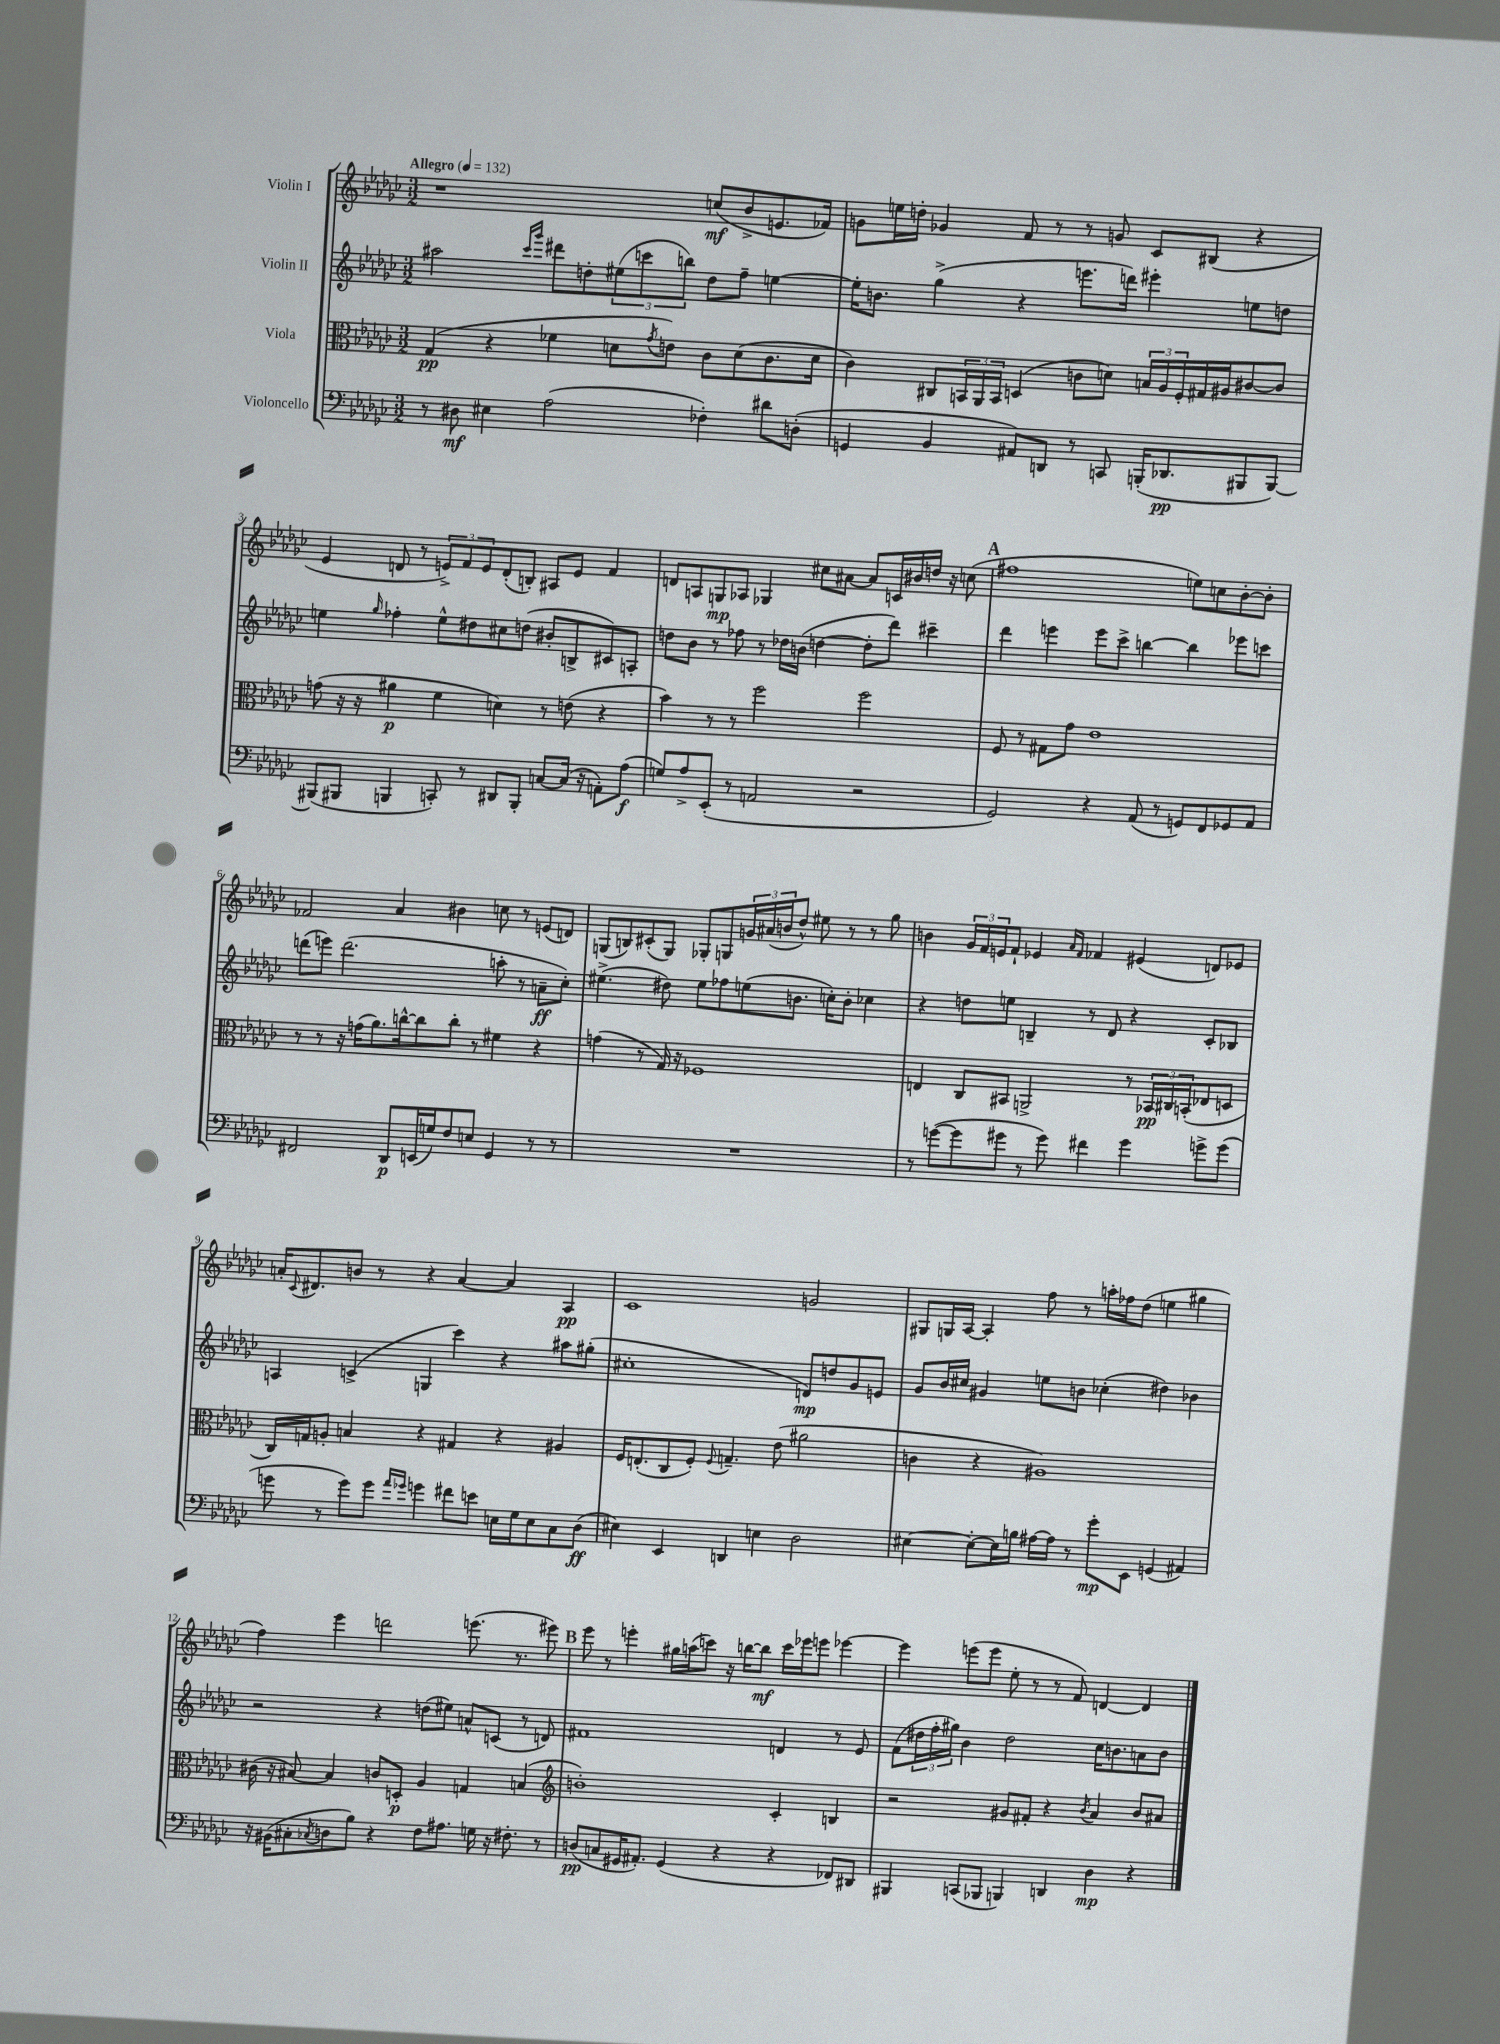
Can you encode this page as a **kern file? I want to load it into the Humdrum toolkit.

**kern	**dynam	**kern	**dynam	**kern	**dynam	**kern	**dynam
*part4	*part4	*part3	*part3	*part2	*part2	*part1	*part1
*staff4	*staff4	*staff3	*staff3	*staff2	*staff2	*staff1	*staff1
*I"Violoncello	*	*I"Viola	*	*I"Violin II	*	*I"Violin I	*
*clefF4	*	*clefC3	*	*clefG2	*	*clefG2	*
*k[b-e-a-d-g-c-]	*	*k[b-e-a-d-g-c-]	*	*k[b-e-a-d-g-c-]	*	*k[b-e-a-d-g-c-]	*
*M3/2	*	*M3/2	*	*M3/2	*	*M3/2	*
*MM132	*	*MM132	*	*MM132	*	*MM132	*
=1	=1	=1	=1	=1	=1	=1	=1
!	!	!	!	!	!	!LO:TX:a:B:t=Allegro	!
8r	.	(4G-/	pp	2aa#X\	.	1r	.
8D#X\	mf	.	.	.	.	.	.
4E#X\	.	4r	.	.	.	.	.
.	.	.	.	16qqccc-/LL	.	.	.
.	.	.	.	16qqggg-/JJ	.	.	.
(2A-\	.	4f-X\	.	8ddd#X\L	.	.	.
.	.	.	.	8ddn'\	.	.	.
.	.	8dn\L	.	(12ee#X\	.	.	.
.	.	.	.	12cccn\	.	.	.
.	.	8qg-/	.	.	.	.	.
.	.	8en\J)	.	.	.	.	.
.	.	.	.	12bbn\J)	.	.	.
4F-X'\)	.	8c-\L	.	8dd\L	.	(8ccn/L	mf
.	.	(8d\	.	8ff~\J	.	8b-^/	.
8d#X\L	.	8.c-\	.	[4een\	.	8.en/	.
(8Dn'\J	.	.	.	.	.	.	.
.	.	16d\Jk	.	.	.	16f-X/Jk)	.
=2	=2	=2	=2	=2	=2	=2	=2
4GGn/	.	4c-\)	.	16ee'\KL]	.	8gn\L	.
.	.	.	.	8.bn\J	.	.	.
.	.	.	.	.	.	16een\L	.
.	.	.	.	.	.	16ddn'\JJ	.
4BB-/	.	8C#X/L	.	(4gg-^\	.	4g-X/	.
.	.	24BBn/L	.	.	.	.	.
.	.	24AA-/	.	.	.	.	.
.	.	24BB/JJ	.	.	.	.	.
8AA#X/L)	.	(4Dn/	.	4r	.	8f/	.
8DDn/J	.	.	.	.	.	8r	.
8r	.	8cn\L	.	8.eeen\L	.	8r	.
8CCn/	.	8dn\J)	.	.	.	8gn/	.
.	.	.	.	16dddn\Jk)	.	.	.
(16BBBn'/KL	.	24Bn/LL	.	4eee#X'\	.	8c-/L	.
.	.	24A-/	.	.	.	.	.
8.DD-X/	pp	.	.	.	.	.	.
.	.	24F'/	.	.	.	.	.
.	.	16G#X/	.	.	.	(8B#X/J	.
.	.	16A#X/J	.	.	.	.	.
8BBB#X/	.	[8c#X/	.	8een\L	.	4r	.
[8BBB#/J)	.	8c#/J]	.	8ddn\J	.	.	.
!!LO:LB:g=z
=3	=3	=3	=3	=3	=3	=3	=3
(8BBB#X/L]	.	(8gn\	.	4een\	.	4e-/	.
8BBB#X/J	.	16r	.	.	.	.	.
.	.	16r	.	.	.	.	.
.	.	.	.	16qqgg-/	.	.	.
4BBBn/	.	4a#X\	p	4ff-X'\	.	8dn/	.
.	.	.	.	.	.	8r	.
8CCn'/)	.	4f\	.	8ee^^\L	.	12en^/L)	.
.	.	.	.	.	.	12f/	.
8r	.	.	.	8dd#X\	.	.	.
.	.	.	.	.	.	12e/	.
8DD#X/L	.	4dn\)	.	8cc#X\	.	(8d'/	.
8BBB'/J	.	.	.	(8ddn\J	.	8Bn'/J)	.
[8Cn/L	.	8r	.	8b#X'/L	.	8A#X/L	.
(16C/Jk]	.	(8en\	.	8Bn^/	.	8e/J	.
16r	.	.	.	.	.	.	.
8AAn'\L)	.	4r	.	8c#X/)	.	4f/	.
(8A-\J	f	.	.	8An'/J	.	.	.
=4	=4	=4	=4	=4	=4	=4	=4
8Gn/L)	.	4b-\)	.	8ddn\L	.	8dn/L	.
8A-^/	.	.	.	8b-\J	.	8An/	.
(8EE-'/J	.	8r	.	8r	.	8Gn/	mp
8r	.	8r	.	8ff-X\	.	8A-X/J	.
2AAn/	.	2ff\	.	8r	.	4G-X/	.
.	.	.	.	16dd-X\LL	.	.	.
.	.	.	.	(16bn\JJ	.	.	.
.	.	.	.	[4ddn\	.	8cc#X\L	.
.	.	.	.	.	.	[8a#X\J	.
2r	.	2ff\	.	8dd'\L]	.	8a#/L]	.
.	.	.	.	8ddd-\J)	.	16cn/L	.
.	.	.	.	.	.	16b#X/	.
.	.	.	.	4ccc#X~\	.	16ddn/JJ	.
.	.	.	.	.	.	16r	.
.	.	.	.	.	.	(8ccn\	.
!!LO:REH:place=s1:t=A
=5	=5	=5	=5	=5	=5	=5	=5
2GG-/)	.	8F/	.	4ddd-\	.	1ff#X	.
.	.	8r	.	.	.	.	.
.	.	8G#X\L	.	4eeen\	.	.	.
.	.	8g-\J	.	.	.	.	.
4r	.	1e-	.	8eee\L	.	.	.
.	.	.	.	8ccc-^\J	.	.	.
(8AA-/	.	.	.	[4bbn\	.	.	.
8r	.	.	.	.	.	.	.
8GGn/L)	.	.	.	4bb\]	.	8een\L)	.
8FF/	.	.	.	.	.	8ccn\	.
8GG-X/	.	.	.	8eee-X\L	.	[8b-'\	.
8AA-/J	.	.	.	8cccn\J	.	8b-'\J]	.
!!LO:LB:g=z
=6	=6	=6	=6	=6	=6	=6	=6
2FF#X/	.	8r	.	(8dddn\L	.	2f-X/	.
.	.	8r	.	8eeen\J)	.	.	.
.	.	16r	.	(2.ddd\	.	.	.
.	.	(16gn\KL	.	.	.	.	.
.	.	8.a-\)	.	.	.	.	.
8DD-/L	p	.	.	.	.	4a-/	.
.	.	[16ccn^^\k	.	.	.	.	.
(16EEn/L	.	8cc\]	.	.	.	.	.
16Gn/J)	.	.	.	.	.	.	.
8F/	.	8cc'\J	.	.	.	4b#X\	.
8En/J	.	8r	.	.	.	.	.
4GG-/	.	4f#X\	.	8aan'\	.	8ccn\	.
.	.	.	.	8r	.	8r	.
8r	.	4r	.	8an~\L	ff	(8en/L	.
8r	.	.	.	8cc-'\J)	.	8dn/J)	.
=7	=7	=7	=7	=7	=7	=7	=7
1.r	.	(4gn\	.	(4.ee#X^\	.	(8Gn/L	.
.	.	.	.	.	.	8Bn/)	.
.	.	8r	.	.	.	(8c#X'/	.
.	.	16G-/)	.	8dd#X\)	.	8G/J)	.
.	.	16r	.	.	.	.	.
.	.	1F-X	.	8ee#\L	.	8G-X'/L	.
.	.	.	.	8ff-X\	.	8Gn/	.
.	.	.	.	(8een\	.	24gn/L	.
.	.	.	.	.	.	(24a#X/	.
.	.	.	.	.	.	24bn/J	.
.	.	.	.	8.bn\J	.	8dd-^^/J)	.
.	.	.	.	.	.	8ee#X\	.
.	.	.	.	16ccn'\KL)	.	.	.
.	.	.	.	8b'\J	.	8r	.
.	.	.	.	4cc-X\	.	8r	.
.	.	.	.	.	.	8gg-\	.
=8	=8	=8	=8	=8	=8	=8	=8
8r	.	4En/	.	4r	.	4bn\	.
([8gn\L	.	.	.	.	.	.	.
8g\]	.	8C-/L	.	8ddn\L	.	24g-/LL	.
.	.	.	.	.	.	24f/	.
.	.	.	.	.	.	24en/J	.
8g#X\J	.	8BB#X/J	.	8een\J	.	8f`/J	.
8r	.	2AAn^/	.	4Bn~/	.	4e-X/	.
8g#\)	.	.	.	.	.	.	.
.	.	.	.	.	.	16qqa-/LL	.
.	.	.	.	.	.	16qqf/JJ	.
4f#X\	.	.	.	8r	.	4f-X/	.
.	.	.	.	8d-/	.	.	.
4g#\	.	8r	.	4r	.	(4e#X/	.
.	.	24BB-X/LL	pp	.	.	.	.
.	.	24C#X/	.	.	.	.	.
.	.	(24BBn'/J	.	.	.	.	.
8gn^\L	.	8E-X/	.	8c-'/L	.	8dn/L)	.
(8g\J	.	8Dn/J	.	8B-X/J	.	8e-X/J	.
!!LO:LB:g=z
=9	=9	=9	=9	=9	=9	=9	=9
8gn\	.	16C-/LL)	.	4An/	.	16an'/KL	.
.	.	.	.	.	.	8qqc-/	.
.	.	16Gn/J	.	.	.	8.d#X/	.
8r	.	8An'/J	.	.	.	.	.
8g\L)	.	4Bn/	.	(4cn^/	.	8bn/J	.
8g\J	.	.	.	.	.	8r	.
16qqa-/LL	.	.	.	.	.	.	.
16qqg-X/JJ	.	.	.	.	.	.	.
4gn\	.	4r	.	4Gn/	.	4r	.
8f#X\L	.	4G#X/	.	4ccc-\)	.	[4a/	.
8en\J	.	.	.	.	.	.	.
16En\LL	.	4r	.	4r	.	4a/]	.
16G-\J	.	.	.	.	.	.	.
8E\	.	.	.	.	.	.	.
8C-\	.	4A#X/	.	8aa#X\L	.	4A-/	pp
(8D-\J	ff	.	.	(8gg#X'\J	.	.	.
=10	=10	=10	=10	=10	=10	=10	=10
4E#X\)	.	16F/KL	.	1cc#X'	.	1c-	.
.	.	(8.En'/	.	.	.	.	.
4EE-/	.	8C-/	.	.	.	.	.
.	.	8F'/J)	.	.	.	.	.
.	.	8qqF/	.	.	.	.	.
4DDn/	.	4.Gn~/	.	.	.	.	.
4En\	.	.	.	.	.	.	.
.	.	(8e-\	.	.	.	.	.
2D-\	.	2a#X\	.	8dn/L)	mp	2gn/	.
.	.	.	.	8ddn/	.	.	.
.	.	.	.	8g-/	.	.	.
.	.	.	.	8en/J	.	.	.
=11	=11	=11	=11	=11	=11	=11	=11
[4E#X\	.	4cn\	.	8g-/L	.	8G#X/L	.
.	.	.	.	16b-/L	.	16Gn/L	.
.	.	.	.	16cc#X/JJ	.	[16A-/JJ	.
8E#'\L_	.	4r	.	4g#X/	.	4A-'/]	.
16E#\L]	.	.	.	.	.	.	.
16Bn\JJ	.	.	.	.	.	.	.
[16A#X\LL	.	1A#X)	.	8een\L	.	8ff\	.
16A#\JJ]	.	.	.	.	.	.	.
8r	.	.	.	8bn\J	.	8r	.
8g-'\L	mp	.	.	(4cc-X'\	.	16aan'\LL	.
.	.	.	.	.	.	16ff-X\J	.
8EE-\J	.	.	.	.	.	(8dd-\J	.
(4GGn/	.	.	.	4dd#X\)	.	4een\	.
4AA#X/)	.	.	.	4b-X\	.	4gg#X\	.
!!LO:LB:g=z
=12	=12	=12	=12	=12	=12	=12	=12
16r	.	(16c#X\	.	2r	.	4ff\)	.
(16BB#X\KL	.	16r	.	.	.	.	.
8C#X'\	.	[8B#X/)	.	.	.	.	.
8qC-X/	.	.	.	.	.	.	.
8Dn\	.	4B#/]	.	.	.	4eee-\	.
8B-\J)	.	.	.	.	.	.	.
4r	.	8cn/L	.	4r	.	2dddn\	.
.	.	8Dn'/J	p	.	.	.	.
8F\L	.	4A-/	.	(8ddn\L	.	.	.
8.A#X\J	.	.	.	8ee#X\J)	.	.	.
.	.	4Gn/	.	8an^^/L	.	(8.eeen\	.
16Gn\	.	.	.	.	.	.	.
16r	.	.	.	(8cn/J	.	.	.
8.F#X'\	.	.	.	.	.	8.r	.
.	.	(4Bn/	.	8r	.	.	.
8r	.	.	.	8dn/)	.	8eee#X\)	.
!!LO:REH:place=s1:t=B
=13	=13	=13	=13	=13	=13	=13	=13
*	*	*clefG2	*	*	*	*	*
(8Dn/L	pp	1bn')	.	1f#X	.	8eee-\	.
8Cn/	.	.	.	.	.	8r	.
16GG#X/K	.	.	.	.	.	4eeen'\	.
8.AA#X'/J)	.	.	.	.	.	.	.
(4GG#/	.	.	.	.	.	16gg#X\LL	.
.	.	.	.	.	.	(16aan\J	.
.	.	.	.	.	.	8cccn\J)	.
4r	.	.	.	.	.	16r	.
.	.	.	.	.	.	[16bbn\KL	.
.	.	.	.	.	.	8bb\J]	mf
4r	.	4c-'/	.	4dn/	.	16ccc\LL	.
.	.	.	.	.	.	16eee-X\J	.
.	.	.	.	.	.	8eeen\J	.
8FF-X/L)	.	4Bn/	.	8r	.	[4eee-X\	.
8DD#X/J	.	.	.	8e-/	.	.	.
=14	=14	=14	=14	=14	=14	=14	=14
4BBB#X/	.	2r	.	(8f\L	.	4eee-\]	.
.	.	.	.	24dd#X\L	.	.	.
.	.	.	.	24ff'\	.	.	.
.	.	.	.	24gg#X\JJ)	.	.	.
(8CCn/L	.	.	.	4b-\	.	(8eeen\L	.
8BBB-X/J	.	.	.	.	.	8eee\J	.
4BBBn/)	.	8g#X/L	.	2dd#\	.	8ee-'\	.
.	.	8f#X'/J	.	.	.	8r	.
4DDn/	.	4r	.	.	.	8r	.
.	.	.	.	.	.	8f/)	.
.	.	8qb-/	.	.	.	.	.
4D-\	mp	4a-/	.	16cc-\KL	.	[4dn/	.
.	.	.	.	8.bn\	.	.	.
4r	.	8b-/L	.	8an\	.	4d/]	.
.	.	8a#X/J	.	8b\J	.	.	.
==	==	==	==	==	==	==	==
*-	*-	*-	*-	*-	*-	*-	*-
